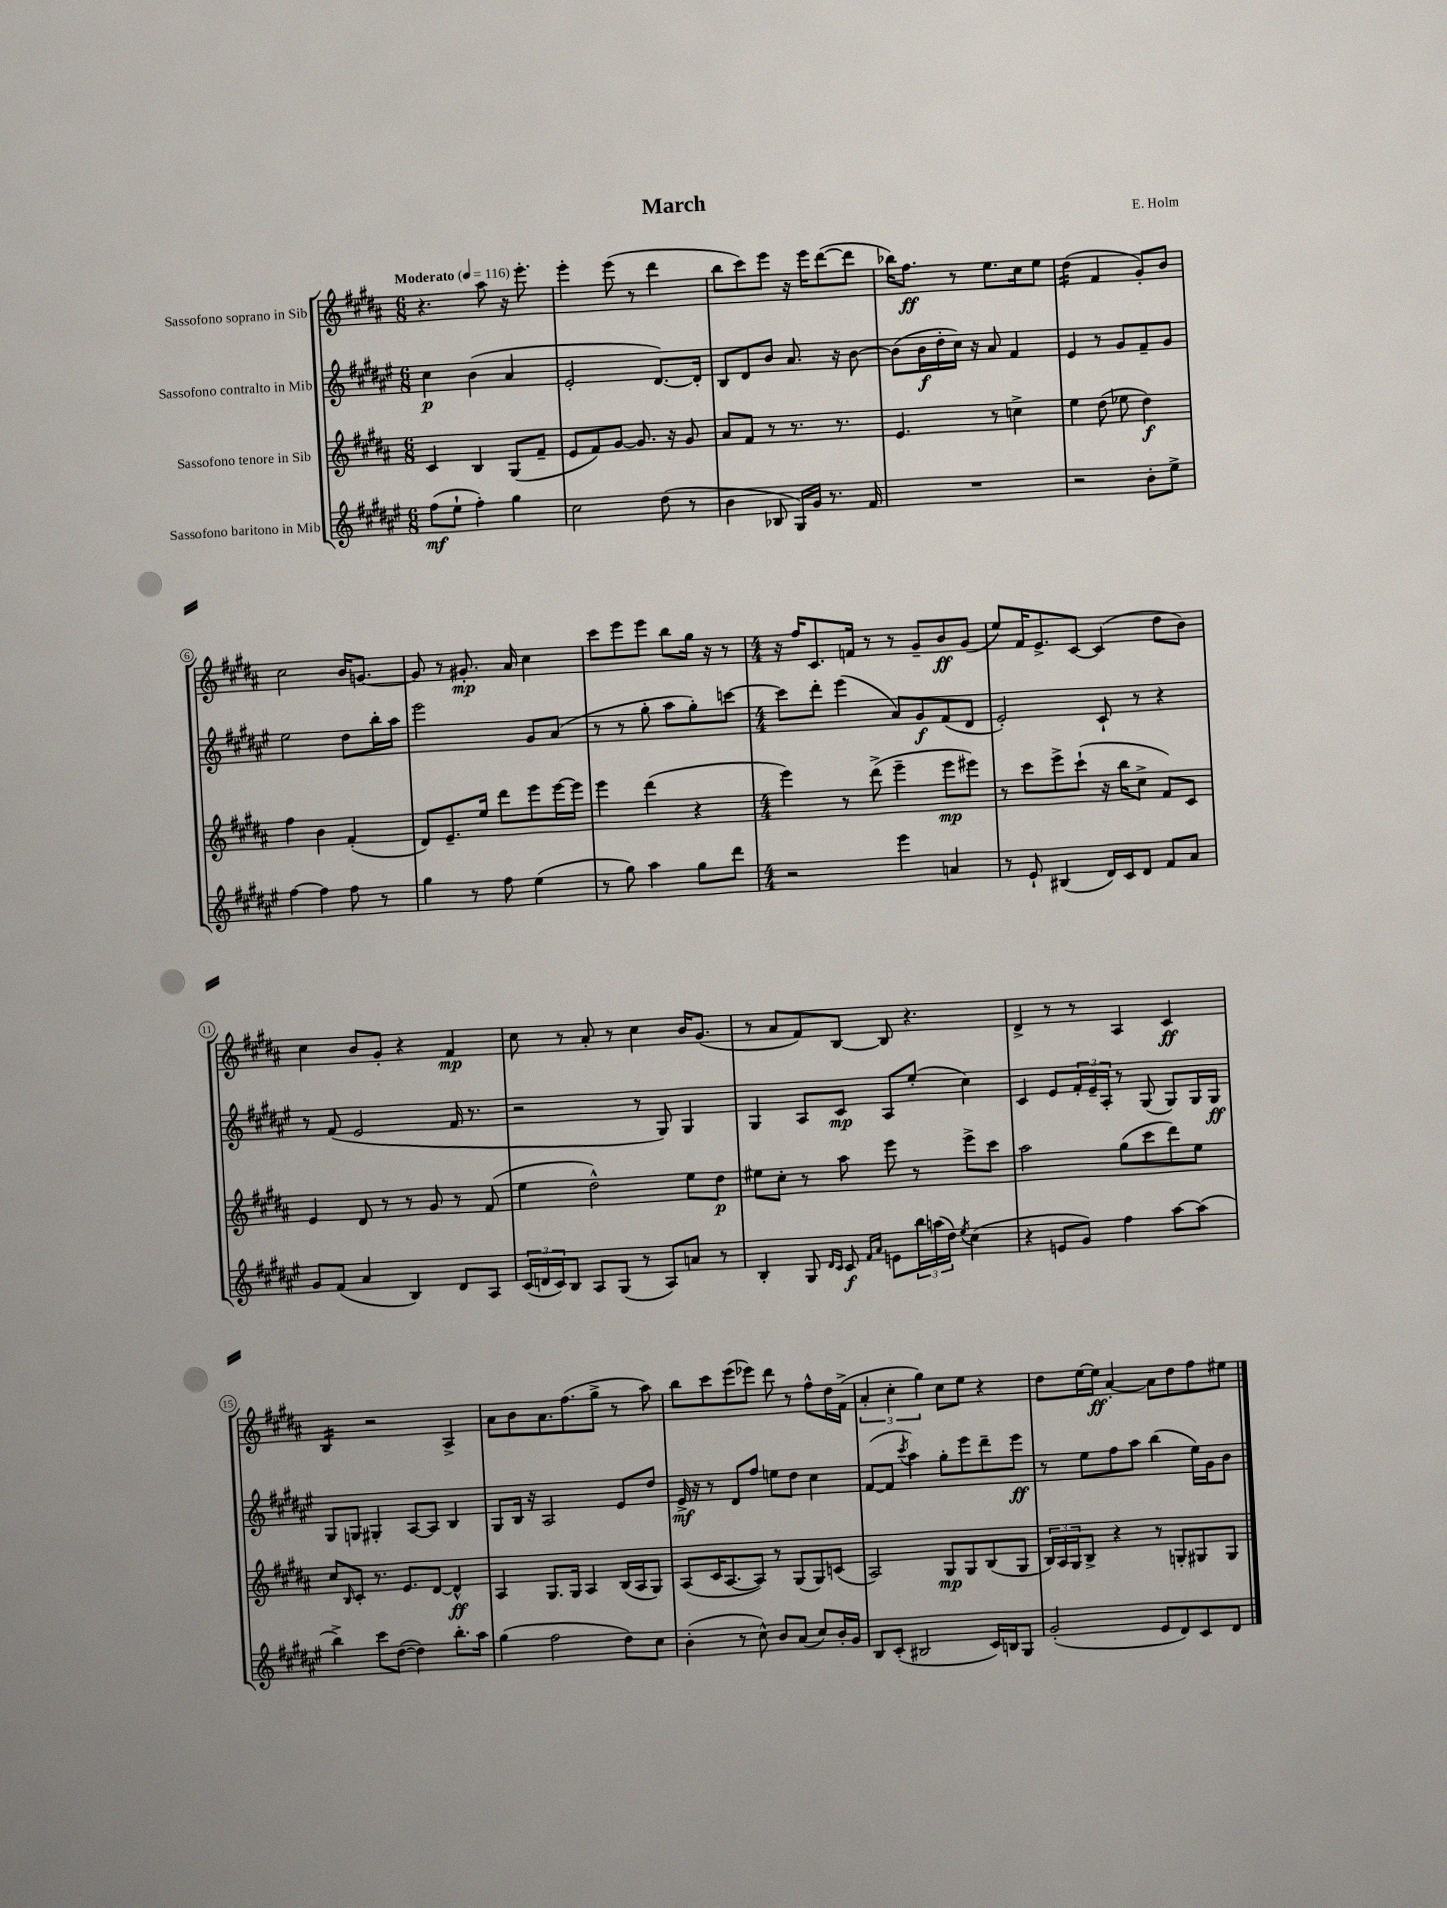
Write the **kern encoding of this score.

**kern	**kern	**kern	**kern
*staff4	*staff3	*staff2	*staff1
*clefG2	*clefG2	*clefG2	*clefG2
*k[f#c#g#d#a#e#]	*k[f#c#g#d#a#]	*k[f#c#g#d#a#e#]	*k[f#c#g#d#a#]
*M6/8	*M6/8	*M6/8	*M6/8
*MM116	*MM116	*MM116	*MM116
(8ff#\L	4c#/	4cc#\	4.r
8ee#`\J	.	.	.
4ff#'\)	4B/	(4b\	.
.	.	.	8aa#\
4gg#\	(8G#/L	4a#/	16r
.	.	.	8.eee'\
.	8f#~/J	.	.
=	=	=	=
2cc#\	8e/L	2e#'/	4eee'\
.	8f#/)	.	.
.	[8g#/J	.	(8eee\
.	8.g#/]	.	8r
(8dd#\	.	[8.d#/L)	4ddd#\
.	16r	.	.
8r	8g#/	.	.
.	.	16d#'/]Jk	.
=	=	=	=
4b\	8a#/L	8B/L	8bb\L
.	8f#/J	8d#/	8ccc#\)
8B-/	8r	8b/J	8eee\J
16G#/LL)	8.r	8.a#/	16r
16g#/JJ	.	.	16eee\LK
8.r	.	.	([8ddd#\
.	8.r	16r	.
.	.	[8b\	8ddd#\]J
16f#/	.	.	.
=	=	=	=
2.r	4.e/	(8b\]L	16bb-\LK)
.	.	.	8.ff#\J
.	.	16b\L	.
.	.	16dd#'\	.
.	.	16cc#\JJ)	8r
.	.	16r	.
.	8r	8a#/	8.ee\L
.	4cc^\	4f#/	.
.	.	.	16cc#\k
.	.	.	8ee\J
=	=	=	=
2r	4ee\	4e#/	(4dd#\
.	(8dd#\	8r	4f#/
.	8ee-\	8g#/L	.
8b'\L	4dd#\)	8f#~/	8g#'/L)
8ee#^\J	.	8g#/J	8b/J
=	=	=	=
[4ff#\	4ff#\	2ee#\	2cc#\
4ff#\]	4b\	.	.
8ff#\	(4f#'/	8dd#\L	16b/LK
.	.	.	[8.g/J
8r	.	16bb'\L	.
.	.	16aa#\JJ	.
=	=	=	=
4gg#\	8d#/L)	2eee#\	8g/]
.	8.e~/	.	8r
8r	.	.	8.g#'/
.	16ee/Jk	.	.
8ff#\	8ddd#\L	.	.
.	.	.	16a#/
(4ee#\	8eee\	8g#/L	4cc#\
.	[16eee\L	(8a#/J	.
.	16eee\]JJ	.	.
=	=	=	=
8r	4eee\	8r	8ccc#\L
8gg#\)	.	8r	8eee\
4aa#\	(4ddd#\	8gg#'\	8eee\J
.	.	8aa#\L	8bb\L
8gg#\L	4r	8gg#'\)	16gg#\Jk
.	.	.	16r
8ddd#\J	.	[8ccc\J	8r
=	=	=	=
*M4/4	*M4/4	*M4/4	*M4/4
2r	4eee\)	8ccc\]L	16r
.	.	.	16ff#/LK
.	.	8ddd#'\J	8.c#/
.	8r	(4eee#\	.
.	.	.	16f/Jk
.	(8ddd#^\	.	8r
4eee#\	4eee~\	8a#/L)	8r
.	.	8g#/	8g#~/L
4a/	8eee\L	(8f#/	8b/
.	8eee#\J)	8d#/J	(8g#/J
=	=	=	=
8r	8r	2e#'/)	8ee/L)
8e#`/	8ccc#\L	.	16f#/K
.	.	.	8.e^/
(4B#/	8eee^\	.	.
.	(8ccc#`\J	.	[8c#/J
16d#/LL)	16r	8c#`/	(4c#/]
16c#/J	16bb\LK	.	.
8d#/J	8cc#^\J	8r	.
8f#/L	8f#/L)	4r	8dd#\L
8a#/J	8c#/J	.	8b\J)
=	=	=	=
8g#/L	4e/	8r	4cc#\
(8f#/J	.	(8f#/	.
4a#/	8d#/	2e#/	8b/L
.	8r	.	8g#'/J
4B/)	8r	.	4r
.	8g#/	.	.
8d#/L	8r	16f#/	4f#/
.	.	8.r	.
8A#/J	(8f#/	.	.
=	=	=	=
(24c#/LL	4ee\	2r	8cc#\
24d/	.	.	.
24c#/J)	.	.	.
8B/J	.	.	8r
8A#/L	2dd#^^\)	.	8a#'/
(8G#/J	.	.	8r
8r	.	8r	4cc#\
8A#/L)	.	8G#/)	.
8a/J	8ee\L	4G#/	16b/LK
.	.	.	(8.g#/J
8r	8dd#\J	.	.
=	=	=	=
4B'/	8ee#\L	4G#/	8r
.	8cc#'\J	.	8a#/L
8G#/	8r	8A#/L	8f#/)
16qqd#/LL	.	.	.
16qqc#/JJ	.	.	.
8c#/	8aa#\	8c#/J	[8B/J
16qqf#/LL	.	.	.
16qqa#/JJ	.	.	.
8e\L	8eee\	8A#/L	8B/]
24bb\L	8r	(8ee#'/J	4.r
(24aa\	.	.	.
24dd#\JJ)	.	.	.
8qee#/	.	.	.
(4cc#\	8eee^\L	4cc#\)	.
.	8ccc#\J	.	.
=	=	=	=
4r	2aa#\	4c#/	4d#^/
8e/L	.	8e#/L	8r
8g#/J)	.	24f#'/L	8r
.	.	24e#~/	.
.	.	24A#'/JJ	.
4ff#\	(8gg#\L	8r	4A#/
.	8ccc#\	(8G#/	.
[8aa#\L	8ddd#\)	8G#/L)	4c#/
(8aa#\]J	8ee\J	16G#/L	.
.	.	16G#/JJ	.
=	=	=	=
4bb^\)	8cc#/L	8G#/L	4B/
.	16qqB/	.	.
.	8c#'/J	8G/J	.
8ccc#\L	8.r	4G#'/	2r
([8dd#\J	.	.	.
.	8.e/L	.	.
4dd#\])	.	[8A#/L	.
.	[8d#/J	8A#/]J	.
8.bb'\L	4d#^^/]	4B/	4A#^/
16aa#\Jk	.	.	.
=	=	=	=
(4gg#\	4A#/	8G#/L	8a#\L
.	.	16B/Jk	8b\
.	.	16r	.
2ff#\	8.G#/L	2A#/	8.a#\
.	16G#/Jk	.	(8.ff#\
.	4A#/	.	.
.	.	.	8gg#^\J
8dd#\L)	(16B/LL	8e#/L	8r
.	16A#/J	.	.
8cc#\J	8G#/J)	8dd#/J	8aa#\)
=	=	=	=
(4b'\	(8A#/L	16e#^/	8bb\L
.	.	16r	.
.	16c#/K	8r	8ccc#\
.	[8.A#/	.	.
8r	.	8d#/L	(8eee\
8cc#^^\)	8A#/]J)	8ff#/J	8eee-\J)
8b/L	8r	8ee\L	8ddd#\
(8a#/J	(8G#/L	8dd#\J	8r
8cc#/L)	8G#/)	4cc#\	8ff#^^\L
16b'/L	(8c/J	.	16dd#\L
16g#/JJ	.	.	(16f#^\JJ
=	=	=	=
8B/L	2A#/)	([8f#/L	6a#'/
(8c#'/J	.	8f#/]J	.
.	.	.	6cc#'\
.	.	8qccc#/	.
2B#/	.	4aa#\)	.
.	.	.	6gg#\)
.	8G#/L	8gg#'\L	8cc#\L
.	8G#/	8eee#\	8ee\J
16c#/LL)	(8B/	8ddd#~\	4r
16B/J	.	.	.
8G#/J	8G#/J	8eee#\J	.
=	=	=	=
(2g#'/	24B/LL)	8r	8dd#\L
.	24A#/	.	.
.	24G#/J	.	.
.	8B^/J	8ee#\L	[16ee\L
.	.	.	16ee\]JJ
.	4r	8ff#\	[4a#'/
.	.	8aa#\J	.
8e#/L	8r	(4bb\	8a#\]L
8d#/)	8G'/L	.	8dd#\
8c#/	8G#/	16ee#\LL)	8ff#\
.	.	16g#\J	.
8d#/J	8G#/J	8b\J	8ee#\J
==	==	==	==
*-	*-	*-	*-
